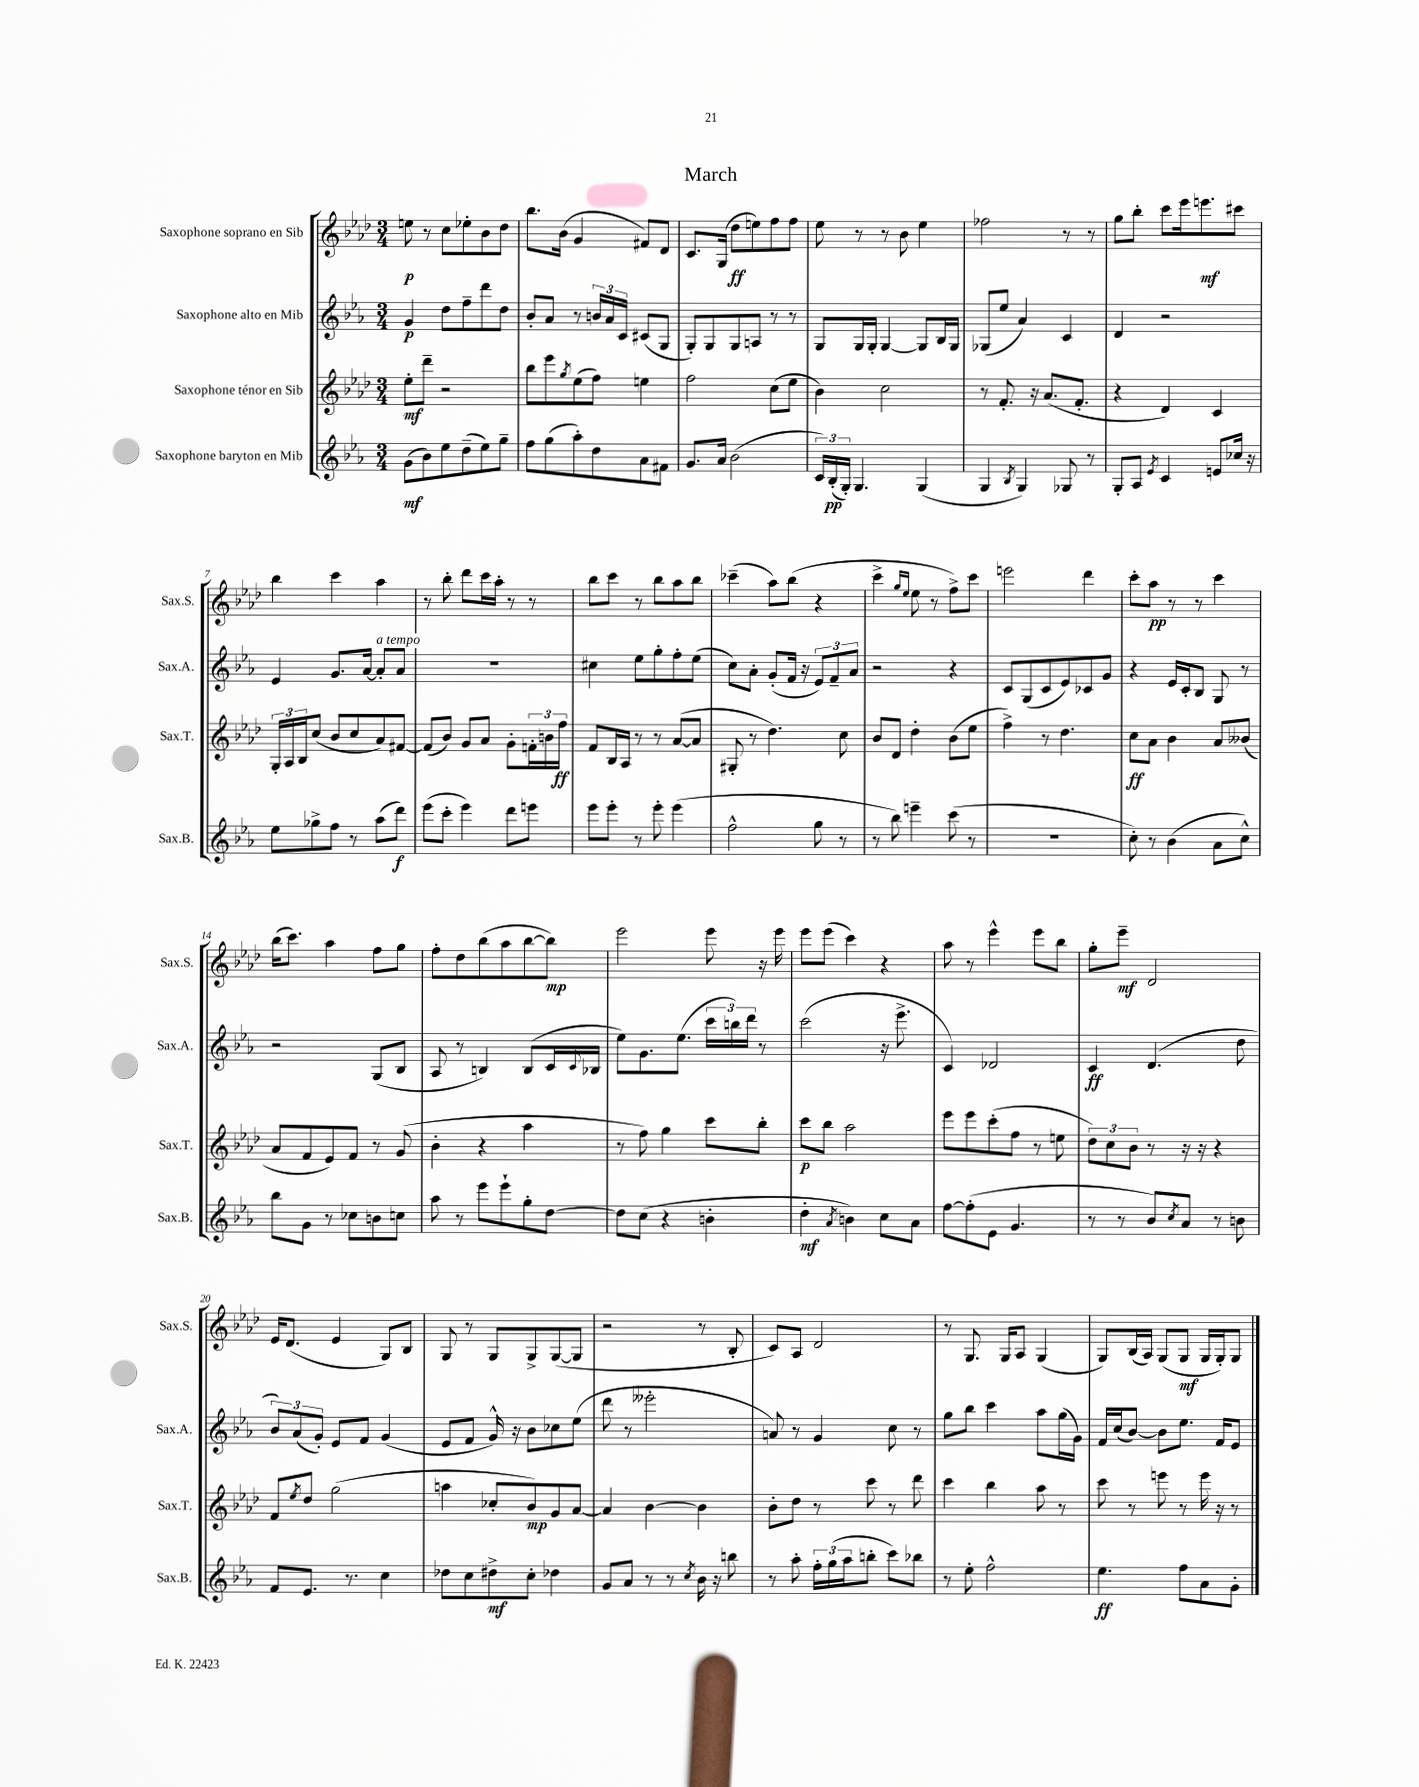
\header { title = "March" }
<<
\new StaffGroup <<
\new Staff = "s0" \with { instrumentName = "Saxophone soprano en Sib" shortInstrumentName = "Sax.S." } {
    \clef treble \key aes \major \numericTimeSignature \time 3/4
    e''8\p r8 c''8 ees''8-. bes'8 des''8 |
    bes''8. bes'16( g'4 fis'8) des'8 |
    c'8. g16( des''8\ff e''8) f''8 f''8 |
    ees''8 r8 r8 bes'8 ees''4 |
    fes''2 r8 r8 |
    g''8 bes''8-. c'''8 ees'''16 e'''8.\mf cis'''8 |
    bes''4 c'''4 aes''4 |
    r8 bes''8-. des'''8 c'''16 aes''16-. r8 r8 |
    bes''8 c'''8 r8 bes''8 aes''8 bes''8 |
    ces'''4--( aes''8) bes''8( r4 |
    c'''4-> \grace { g''16 ees''16 } ees''8 r8 f''8->) c'''8 |
    e'''2 des'''4 |
    c'''8-. aes''8\pp r8 r8 c'''4 |
    bes''16( c'''8.) aes''4 f''8 g''8 |
    f''8-. des''8 bes''8( aes''8 bes''8~ bes''8\mp) |
    ees'''2 ees'''8 r16 ees'''16 |
    ees'''8 ees'''8( c'''4) r4 |
    aes''8 r8 ees'''4-^ ees'''8 bes''8 |
    g''8-. ees'''8--\mf des'2 |
    ees'16 des'8.( ees'4 g8) bes8 |
    g8 r8 g8 g8-> g8~( g8 |
    r2 r8 bes8-. |
    c'8) aes8 des'2 |
    r8 g8. g16 aes8 g4( |
    g8) bes16( aes16) g8( g8\mf g16 g16-.) g8 \bar "|." |
}
\new Staff = "s1" \with { instrumentName = "Saxophone alto en Mib" shortInstrumentName = "Sax.A." } {
    \clef treble \key ees \major \numericTimeSignature \time 3/4
    g'4\p d''8 f''8-- d'''8 d''8 |
    bes'8-. aes'8 r8 \tuplet 3/2 { b'16 aes'16 c'16 } cis'8( g8 |
    g8-.) g8 g8 a8 r8 r8 |
    g8 g16 g16-. g4~ g8 bes16 g16 |
    ges8( ees''8 aes'4) c'4 |
    d'4 r2 |
    ees'4 g'8. aes'16~ aes'8-.^\markup { \italic "a tempo" } aes'8 |
    R2. |
    cis''4 ees''8 g''8-. f''8-. ees''8( |
    c''8) aes'8-. g'8-.( f'16 r16 \tuplet 3/2 { ees'8) f'8-- aes'8 } |
    r2 r4 |
    c'8 g8( c'8 ees'8) ces'8 g'8 |
    r4 ees'16 c'16-. bes8 g8 r8 |
    r2 g8( bes8 |
    aes8 r8 b4) b8( c'16 \appoggiatura { c'8 } bes16 |
    ees''8) g'8. ees''8.( \tuplet 3/2 { c'''16 b''16) d'''16 } r8 |
    c'''2( r16 ees'''8.-> |
    c'4) des'2 |
    c'4\ff d'4.( d''8 |
    \tuplet 3/2 { bes'8) aes'8( g'8-.) } ees'8 f'8 g'4( |
    ees'8 f'8 g'16-^) r16 bes'8 ces''8 ees''8( |
    d'''8 r8 eeses'''2-. |
    a'8) r8 g'4 c''8 r8 |
    g''8 bes''8 c'''4 aes''8 g''16( g'16) |
    f'16 c''16( bes'8~) bes'8 ees''8. f'16 ees'8 \bar "|." |
}
\new Staff = "s2" \with { instrumentName = "Saxophone ténor en Sib" shortInstrumentName = "Sax.T." } {
    \clef treble \key aes \major \numericTimeSignature \time 3/4
    ees''8-.\mf des'''8-- r2 |
    bes''8 ees'''8 \acciaccatura { g''8 } ees''8( f''8) e''4 |
    f''2 c''8( ees''8 |
    bes'4) c''2 |
    r8 f'8.-. r16 aes'8.( f'8.-. |
    r4 des'4) c'4 |
    \tuplet 3/2 { g16-. aes16 bes16 } c''8( bes'8 c''8 aes'8) fis'8~ |
    fis'8( bes'8) g'8 aes'8 g'8-. \tuplet 3/2 { f'16-. b'16 f''16\ff } |
    f'8 bes16 aes16 r8 r8 aes'8~( aes'8 |
    gis8-. r8 des''4.) c''8 |
    bes'8 des'8 des''4-. bes'8( ees''8 |
    f''4->) r8 des''4. |
    c''8\ff aes'8 bes'4 aes'8 beses'8( |
    aes'8 f'8 ees'8) f'8 r8 g'8( |
    bes'4-. r4 aes''4 |
    r8 f''8) g''4 c'''8 bes''8-. |
    c'''8\p bes''8 aes''2 |
    ees'''8 ees'''8 c'''8-.( f''8 r8 e''8 |
    \tuplet 3/2 { des''8) c''8 bes'8 } r8 r16 r16 r4 |
    f'8 \acciaccatura { ees''8 } des''8 g''2( |
    a''4 ces''8-. bes'8\mp) g'8 aes'8~ |
    aes'4 bes'4~ bes'4 |
    bes'8-. des''8 r8 c'''8 r8 des'''8 |
    c'''4 bes''4 aes''8 r8 |
    c'''8 r8 e'''8 r8 e'''16 r16 r8 \bar "|." |
}
\new Staff = "s3" \with { instrumentName = "Saxophone baryton en Mib" shortInstrumentName = "Sax.B." } {
    \clef treble \key ees \major \numericTimeSignature \time 3/4
    g'8\mf( bes'8) ees''8 d''8--( ees''8) g''8-- |
    f''8 g''8( aes''8-.) d''8 aes'8 fis'8 |
    g'8. aes'16 bes'2( |
    \tuplet 3/2 { c'16) bes16-.\pp( g16-.) } g4. g4( |
    g4 \acciaccatura { bes8 } g4) ges8 r8 |
    g8-. aes8 \acciaccatura { ees'8 } c'4 e'8 ces''16 r16 |
    ees''8 ges''8-> f''8 r8 aes''8( d'''8\f) |
    ees'''8( c'''8-. ees'''4) d'''8 e'''8 |
    ees'''8 ees'''8-. r8 ees'''8-. ees'''4( |
    f''2-^ g''8 r8 |
    r8 bes''8) e'''4-- c'''8( r8 |
    R2. |
    c''8-.) r8 bes'4( aes'8 c''8-^) |
    bes''8 g'8 r8 ces''8 b'8 c''8 |
    aes''8 r8 ees'''8 ees'''8-! g''8-. d''8~ |
    d''8 c''8( r4 b'4-. |
    d''4-.\mf \acciaccatura { aes'8 } b'4) c''8 aes'8 |
    f''8~ f''8-.( ees'8 g'4. |
    r8 r8 bes'8) \acciaccatura { c''8 } aes'8 r8 b'8 |
    f'8 ees'8. r8. c''4 |
    des''8 c''8 dis''8->\mf c''8-. des''4 |
    g'8 aes'8 r8 r8 \acciaccatura { c''8 } bes'16 r16 b''8 |
    r8 aes''8-. \tuplet 3/2 { f''16-. g''16( aes''16 } b''8-. c'''8) bes''8 |
    r8 ees''8-. f''2-^ |
    ees''4.\ff f''8 aes'8 g'8-. \bar "|." |
}
>>
>>
